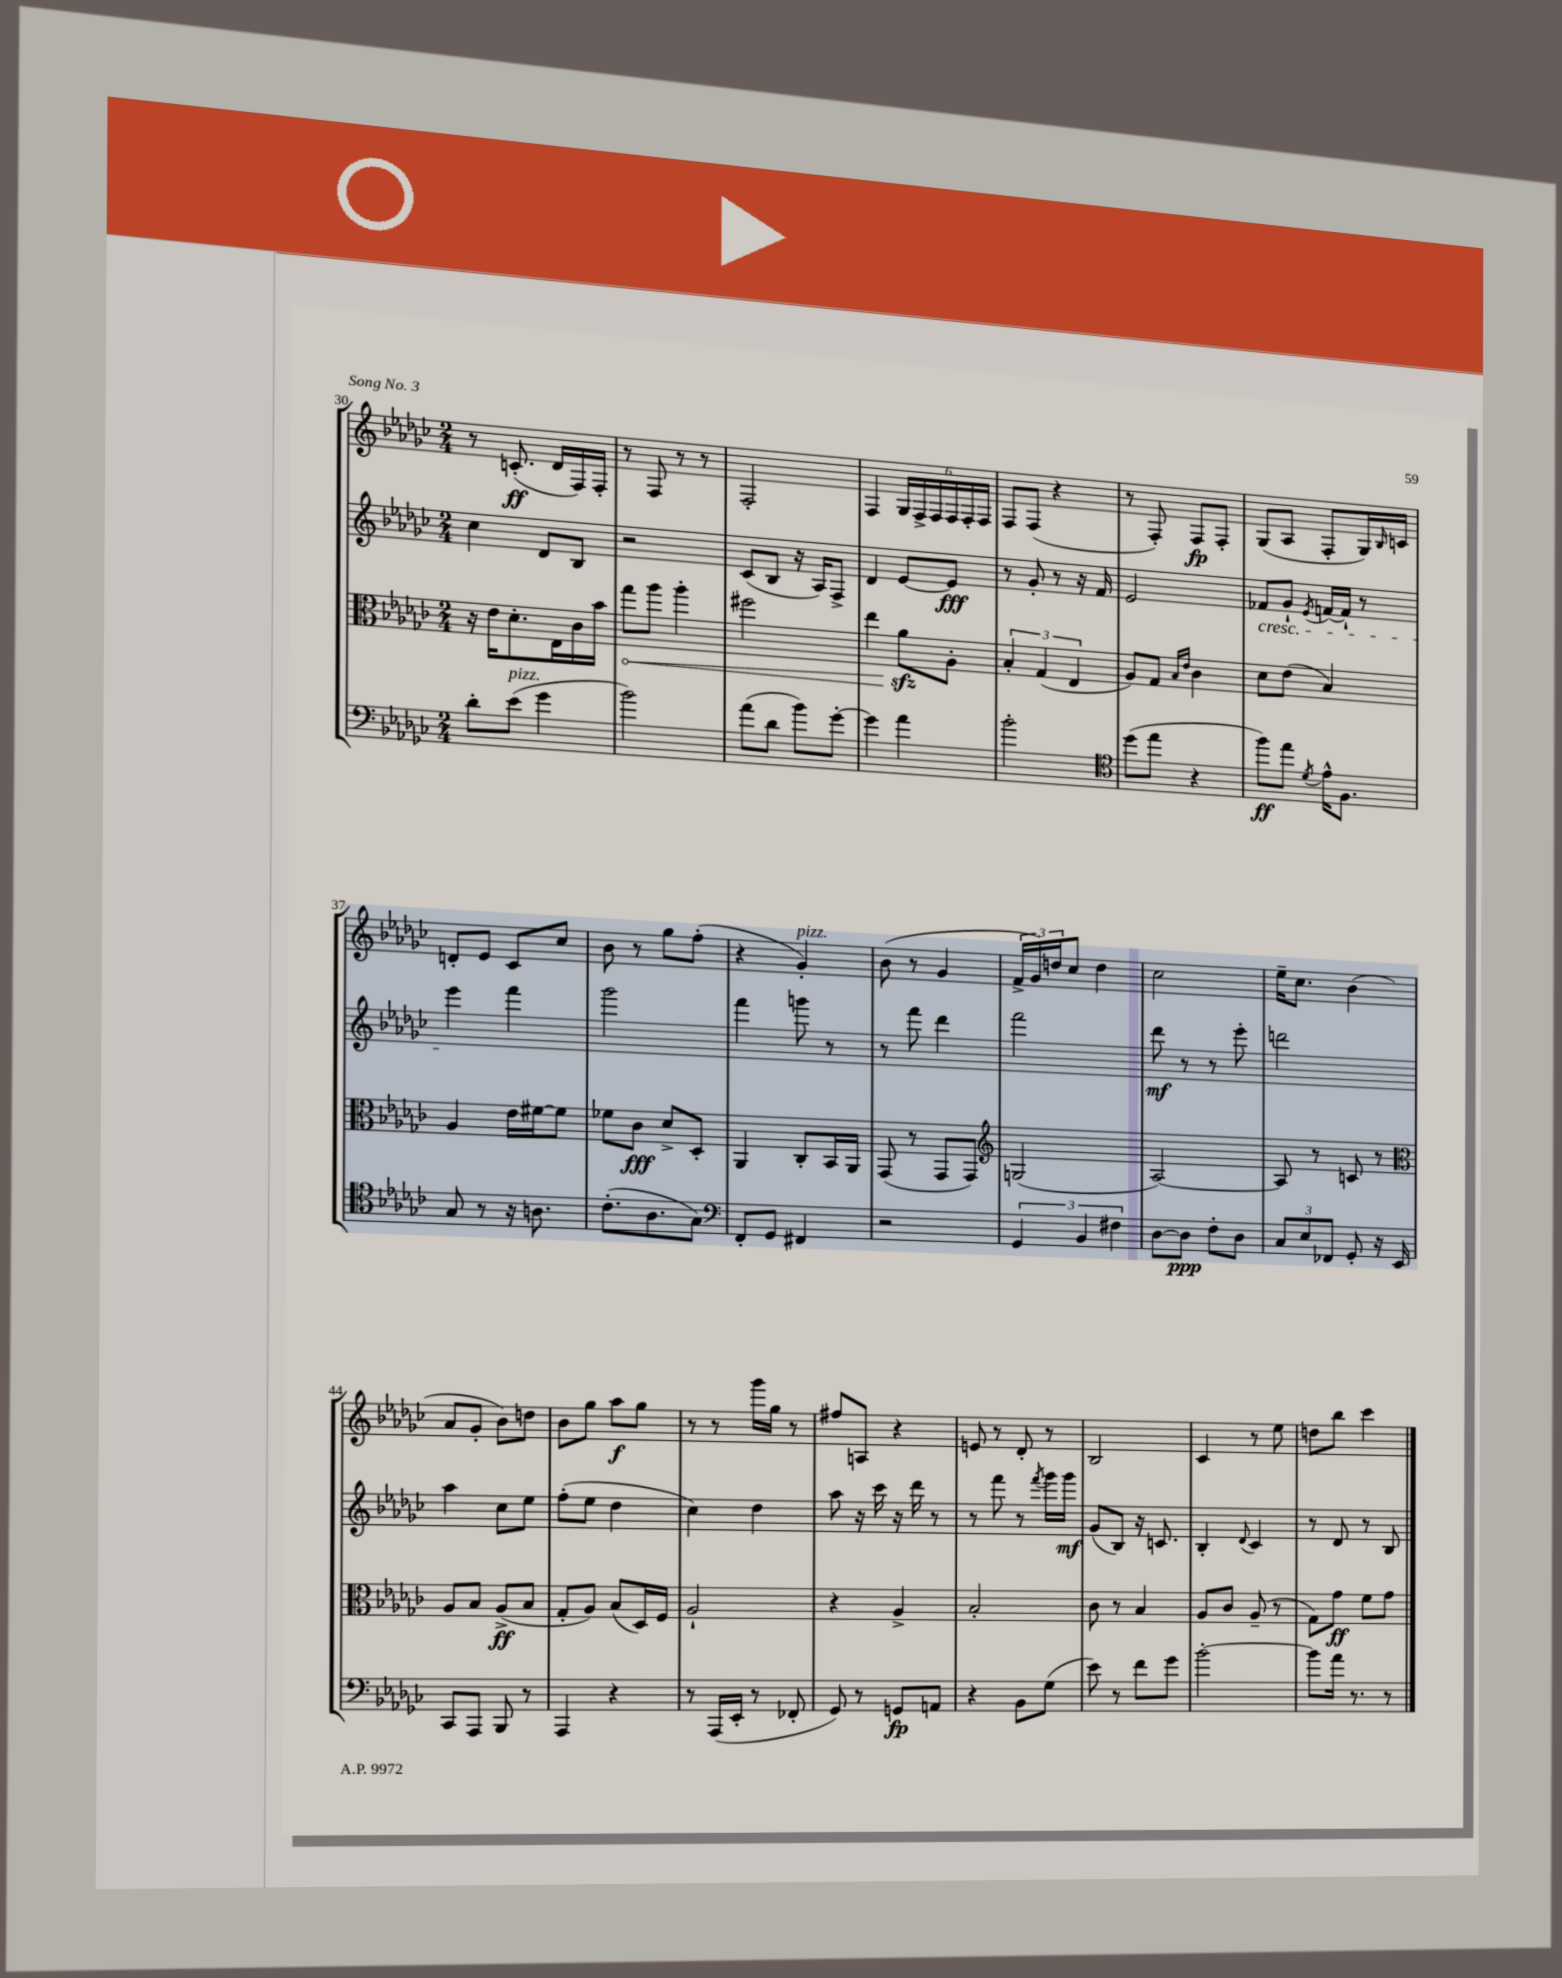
<<
\new StaffGroup <<
\new Staff = "s0" {
    \clef treble \key ges \major \numericTimeSignature \time 2/4
    r8 c'8.-.\ff( des'16 f16) f16-. |
    r8 f8 r8 r8 |
    f2-. |
    f4 \tuplet 6/4 { ges16 f16-> f16 f16 f16-. f16 } |
    f8 f8( r4 |
    r8 f8-.) f8\fp f8-. |
    ges8( aes8 f8-. ges16) \grace { bes16 } c'16 |
    d'8-. ees'8 ces'8 ces''8 |
    bes'8 r8 ges''8 f''8-.( |
    r4 ges'4-.^\markup { \italic "pizz." }) |
    bes'8( r8 ges'4 |
    \tuplet 3/2 { f'16-> ges'16) d''16 } ces''8 d''4 |
    ces''2 |
    ees''16-- ces''8. bes'4( |
    aes'8 ges'8-. bes'8) d''8 |
    bes'8 ges''8 aes''8\f ges''8 |
    r8 r8 ges'''16 ges''16 r8 |
    fis''8 a8 r4 |
    e'8 r8 des'8-. r8 |
    bes2 |
    ces'4 r8 ees''8 |
    d''8 bes''8 ces'''4 \bar "|." |
}
\new Staff = "s1" {
    \clef treble \key ges \major \numericTimeSignature \time 2/4
    ces''4 des'8 bes8 |
    r2 |
    ces'8( bes8 r16 aes16) f8-> |
    des'4 ees'8~ ees'8\fff |
    r8 ges'8-. r8 r16 f'16 |
    ees'2 |
    fes'8\cresc ges'8-! \acciaccatura { ees'8 } f'16~ f'16-! r8 |
    ees'''4\! f'''4 |
    ges'''2 |
    f'''4 g'''8 r8 |
    r8 f'''8 des'''4 |
    f'''2 |
    des'''8\mf r8 r8 ees'''8-. |
    d'''2 |
    aes''4 ces''8 ees''8 |
    f''8-.( ees''8 des''4 |
    ces''4) des''4 |
    aes''8 r16 ces'''16 r16 des'''16 r8 |
    r8 f'''8 r8 \acciaccatura { f'''8 } ges'''16 ges'''16\mf |
    ges'8( bes8) r16 c'8. |
    bes4-. \appoggiatura { des'8 } ces'4 |
    r8 des'8 r8 bes8 \bar "|." |
}
\new Staff = "s2" {
    \clef alto \key ges \major \numericTimeSignature \time 2/4
    r16 ees'16 des'8.-. ees16 ces'16 bes'16 |
    \once \override Hairpin.circled-tip = ##t ges''8\< aes''8 aes''4-. |
    fis''2 |
    ees''4 aes'8\sfz\! aes8-. |
    \tuplet 3/2 { bes4-. ges4( ees4 } |
    aes8) ges8 \grace { bes16 ees'16 } ces'4 |
    des'8 ees'8( bes4) |
    aes4 ees'16 fis'16~ fis'8 |
    fes'8 ces'8\fff des'8-> des8-. |
    aes,4 ces8-. bes,16 aes,16 |
    ges,8( r8 ges,8 ges,8) |
    \clef treble g2( |
    aes2~) |
    aes8 r8 c'8 r8 |
    \clef alto aes8 bes8 aes8->\ff( bes8 |
    ges8-. aes8) bes8( des16) f16 |
    aes2-! |
    r4 aes4-> |
    bes2-. |
    ces'8 r8 bes4 |
    aes8 ces'8 aes8--( r8 |
    ges8) ges'8\ff f'8 ges'8 \bar "|." |
}
\new Staff = "s3" {
    \clef bass \key ges \major \numericTimeSignature \time 2/4
    des'8-. ees'8^\markup { \italic "pizz." }( ges'4 |
    bes'2) |
    aes'8( des'8 bes'8) ges'8~-. |
    ges'4 aes'4 |
    bes'2-. |
    \clef tenor des''8( ees''8 r4 |
    f''8\ff) ees''8 \acciaccatura { des'8 } ees'16-^ f8. |
    ges8 r8 r16 a8. |
    ces'8.-.( aes8. ges8) |
    \clef bass f,8-. ges,8 fis,4 |
    r2 |
    \tuplet 3/2 { ges,4 bes,4 fis4 } |
    des8~ des8\ppp f8-. des8 |
    \tuplet 3/2 { ces8 ees8 fes,8 } ges,8-. r16 ees,16 |
    ces,8 aes,,8 bes,,8 r8 |
    aes,,4 r4 |
    r8 aes,,16( ees,16-. r8 fes,8-. |
    ges,8) r8 g,8\fp a,8 |
    r4 bes,8 ges8( |
    ees'8) r8 f'8 ges'8 |
    bes'2~-. |
    bes'8 aes'16 r8. r8 \bar "|." |
}
>>
>>
\layout { \context { \Score currentBarNumber = #30 } }
